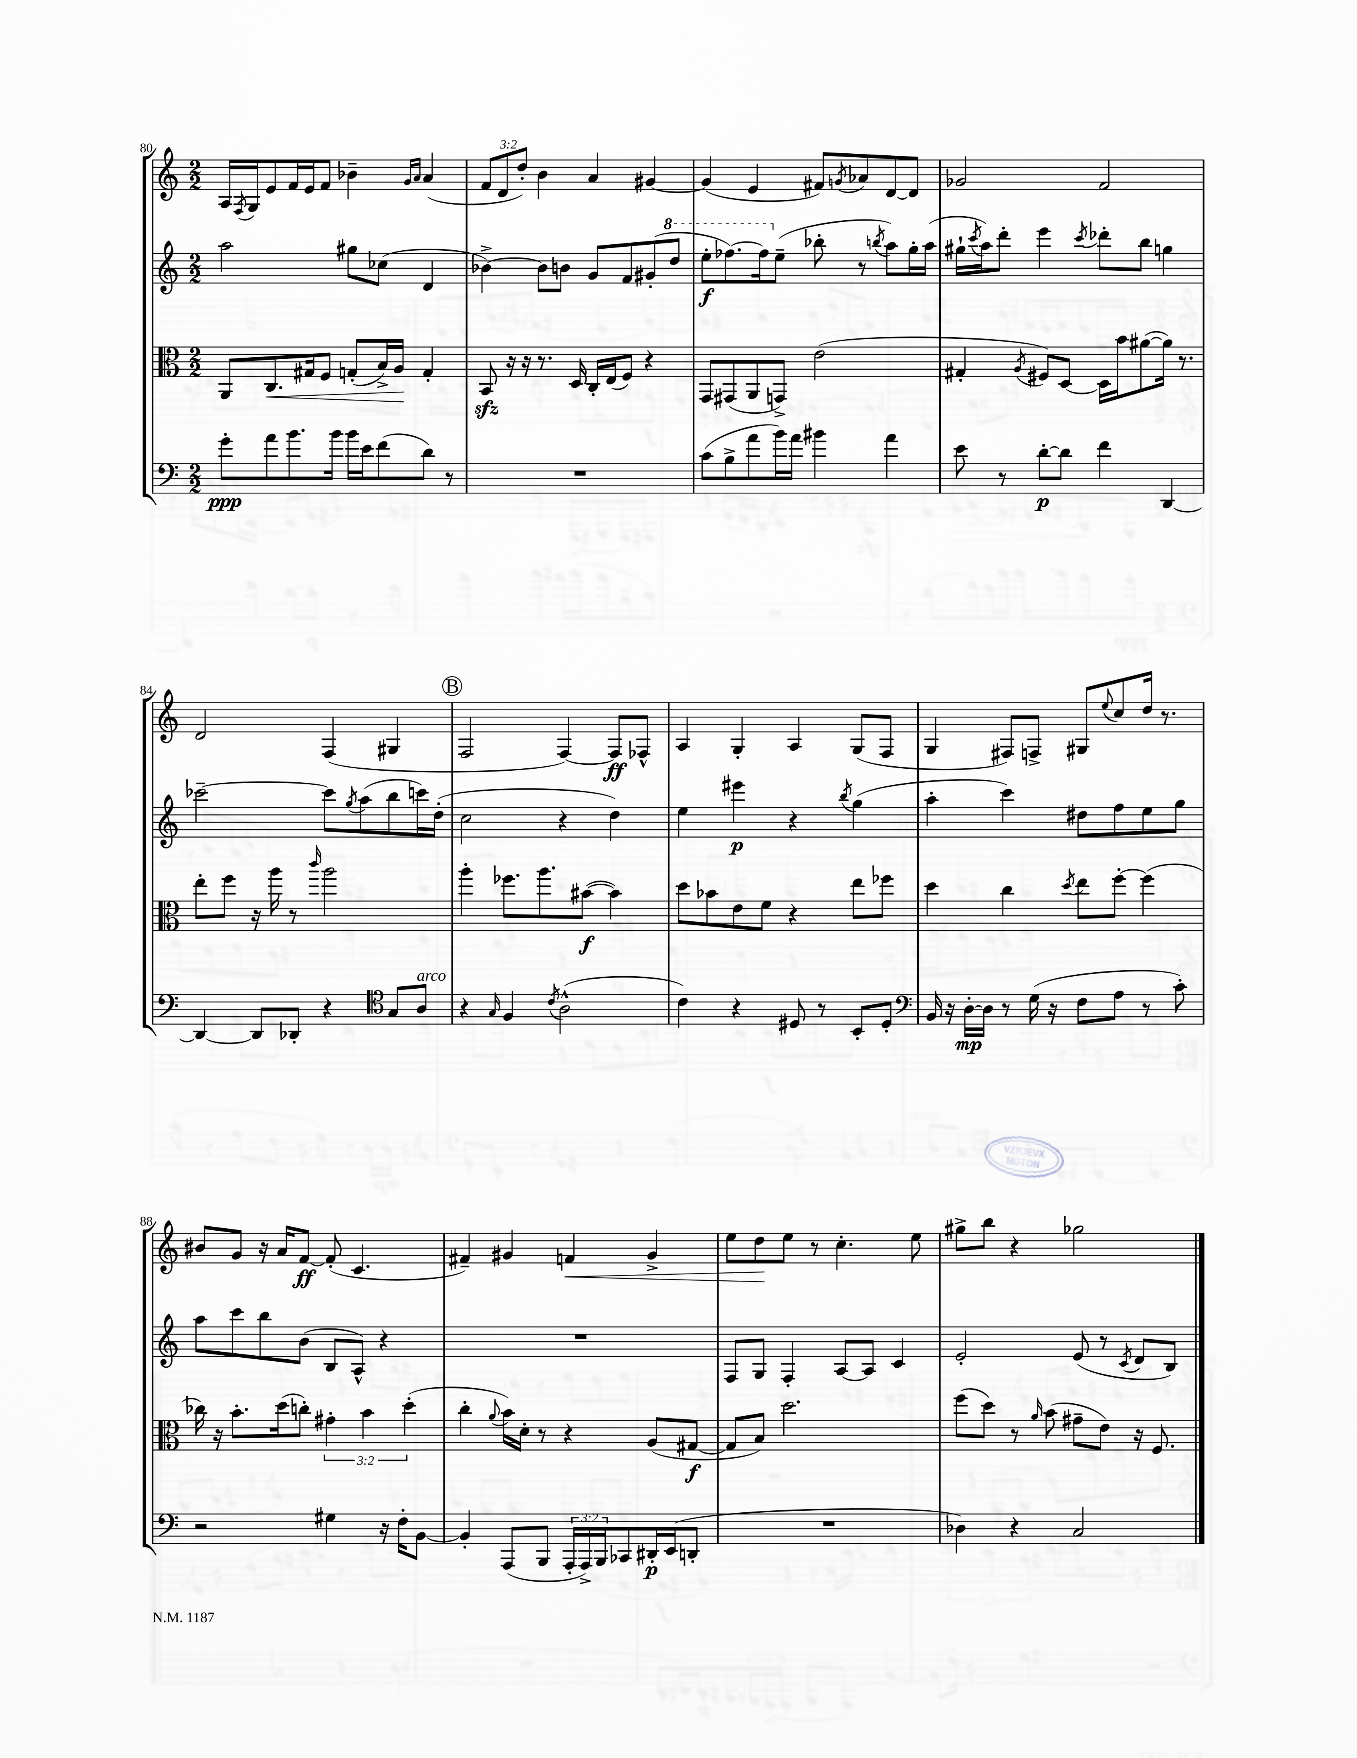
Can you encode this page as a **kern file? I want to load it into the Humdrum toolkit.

**kern	**kern	**kern	**kern
*staff4	*staff3	*staff2	*staff1
*clefF4	*clefC3	*clefG2	*clefG2
*k[]	*k[]	*k[]	*k[]
*M2/2	*M2/2	*M2/2	*M2/2
8g'	8AA	2aa	16A
.	.	.	8qF
.	.	.	16G
8a	8.C	.	8e
8.b	.	.	16f
.	16G#	.	16e
.	8F	.	8f
16b	.	.	.
16b	(8G'	8gg#	4b-~
16e	.	.	.
(8f	16B^)	(8cc-	.
.	16A	.	.
.	.	.	16qqg
.	.	.	16qqa
8d)	4G'	4d	(4a
8r	.	.	.
=	=	=	=
1r	8BB	[4b-^)	12f
.	.	.	12d
.	16r	.	.
.	.	.	12dd')
.	16r	.	.
.	8.r	8b-]	4b
.	.	8b	.
.	16D	.	.
.	16C'	8g	4a
.	(16E	.	.
.	8F)	8f	.
.	4r	(8g#'	[4g#
.	.	8ddd	.
=	=	=	=
(8c	8GG	8eee'	(4g#]
8B^	(8GG#	[8.fff-)	.
8a	8AA	.	4e
.	.	16fff-]	.
16b)	8GG^)	(8ee~	.
16a	.	.	.
4b#	(2e	8bb-'	8f#)
.	.	.	8qg
.	.	8r	8a-
.	.	8qbb	.
4a	.	8aa)	[8d
.	.	16gg'	8d]
.	.	(16aa	.
=	=	=	=
8e	4G#'	16gg#`	2g-
.	.	8qccc	.
.	.	16aa)	.
8r	.	8ddd'	.
.	8qA	.	.
[8d'	8F#)	4eee	.
8d]	[8D	.	.
.	.	8qccc	.
4f	16D]	8ddd-'	2f
.	16b	.	.
.	([8a#	8bb	.
[4DD	16a#])	4gg	.
.	8.r	.	.
=	=	=	=
4DD_	8ee'	[2ccc-~	2d
.	8ff	.	.
8DD]	16r	.	.
.	16aa	.	.
8DD-'	8r	.	.
.	16qqccc	.	.
4r	2aa	8ccc-]	(4F
.	.	8qgg	.
.	.	(8aa	.
*clefC4	*	*	*
8G	.	8bb	4G#
8A	.	16ccc)	.
.	.	(16dd'	.
=	=	=	=
4r	4aa'	2cc	2F
16qqG	.	.	.
4F	8.ff-	.	.
.	8.aa	.	.
8qc	.	.	.
(2A^^	.	4r	[4F)
.	([8b#	.	.
.	4b#])	4dd)	8F]
.	.	.	8F-^^
=	=	=	=
4c)	8dd	4ee	4A
.	8b-	.	.
4r	8e	4eee#	4G'
.	8f	.	.
8D#	4r	4r	4A
8r	.	.	.
.	.	8qbb	.
8BB'	8ee	(4gg	(8G
8D#'	8ff-	.	8F
=	=	=	=
*clefF4	*	*	*
16BB	4dd	4aa'	4G
16r	.	.	.
[16D'	.	.	.
16D]	.	.	.
8r	4cc	4ccc)	8F#)
(16G	.	.	8F^
16r	.	.	.
.	8qdd	.	.
8F	8ee	8dd#	8G#
.	.	.	8qqee
8A	[8ff'	8ff	8cc
8r	(4ff]	8ee	16dd
.	.	.	8.r
8c')	.	8gg	.
=	=	=	=
2r	16cc-)	8aa	8b#
.	16r	.	.
.	8.b'	8ccc	8g
.	.	8bb	16r
.	(16dd	.	16a
.	8cc')	(8b	[8f
4G#	6g#'	8B	(8f']
.	.	8A^^)	4.c
.	6b	.	.
16r	.	4r	.
16F'	.	.	.
.	(6dd'	.	.
[8BB	.	.	.
=	=	=	=
4BB']	4cc'	1r	4f#~)
.	8qqa	.	.
(8AAA	16b)	.	4g#
.	16d'	.	.
8BBB	8r	.	.
24AAA'	4r	.	4f
24AAA^)	.	.	.
24BBB	.	.	.
8CC-	.	.	.
16DD#'	(8A	.	4g#^
(16EE	.	.	.
8DD'	[8G#	.	.
=	=	=	=
1r	8G#]	8F	8ee
.	8B)	8G	8dd
.	2.dd	4F'	8ee
.	.	.	8r
.	.	[8A	4.cc'
.	.	8A]	.
.	.	4c	.
.	.	.	8ee
=	=	=	=
4D-)	(8ff	2e'	8gg#^
.	8dd)	.	8bb
4r	8r	.	4r
.	16qqa	.	.
.	(8b	.	.
2C	8g#~	(8e	2gg-
.	8e)	8r	.
.	.	8qc	.
.	16r	8d	.
.	8.F	.	.
.	.	8B)	.
==	==	==	==
*-	*-	*-	*-
